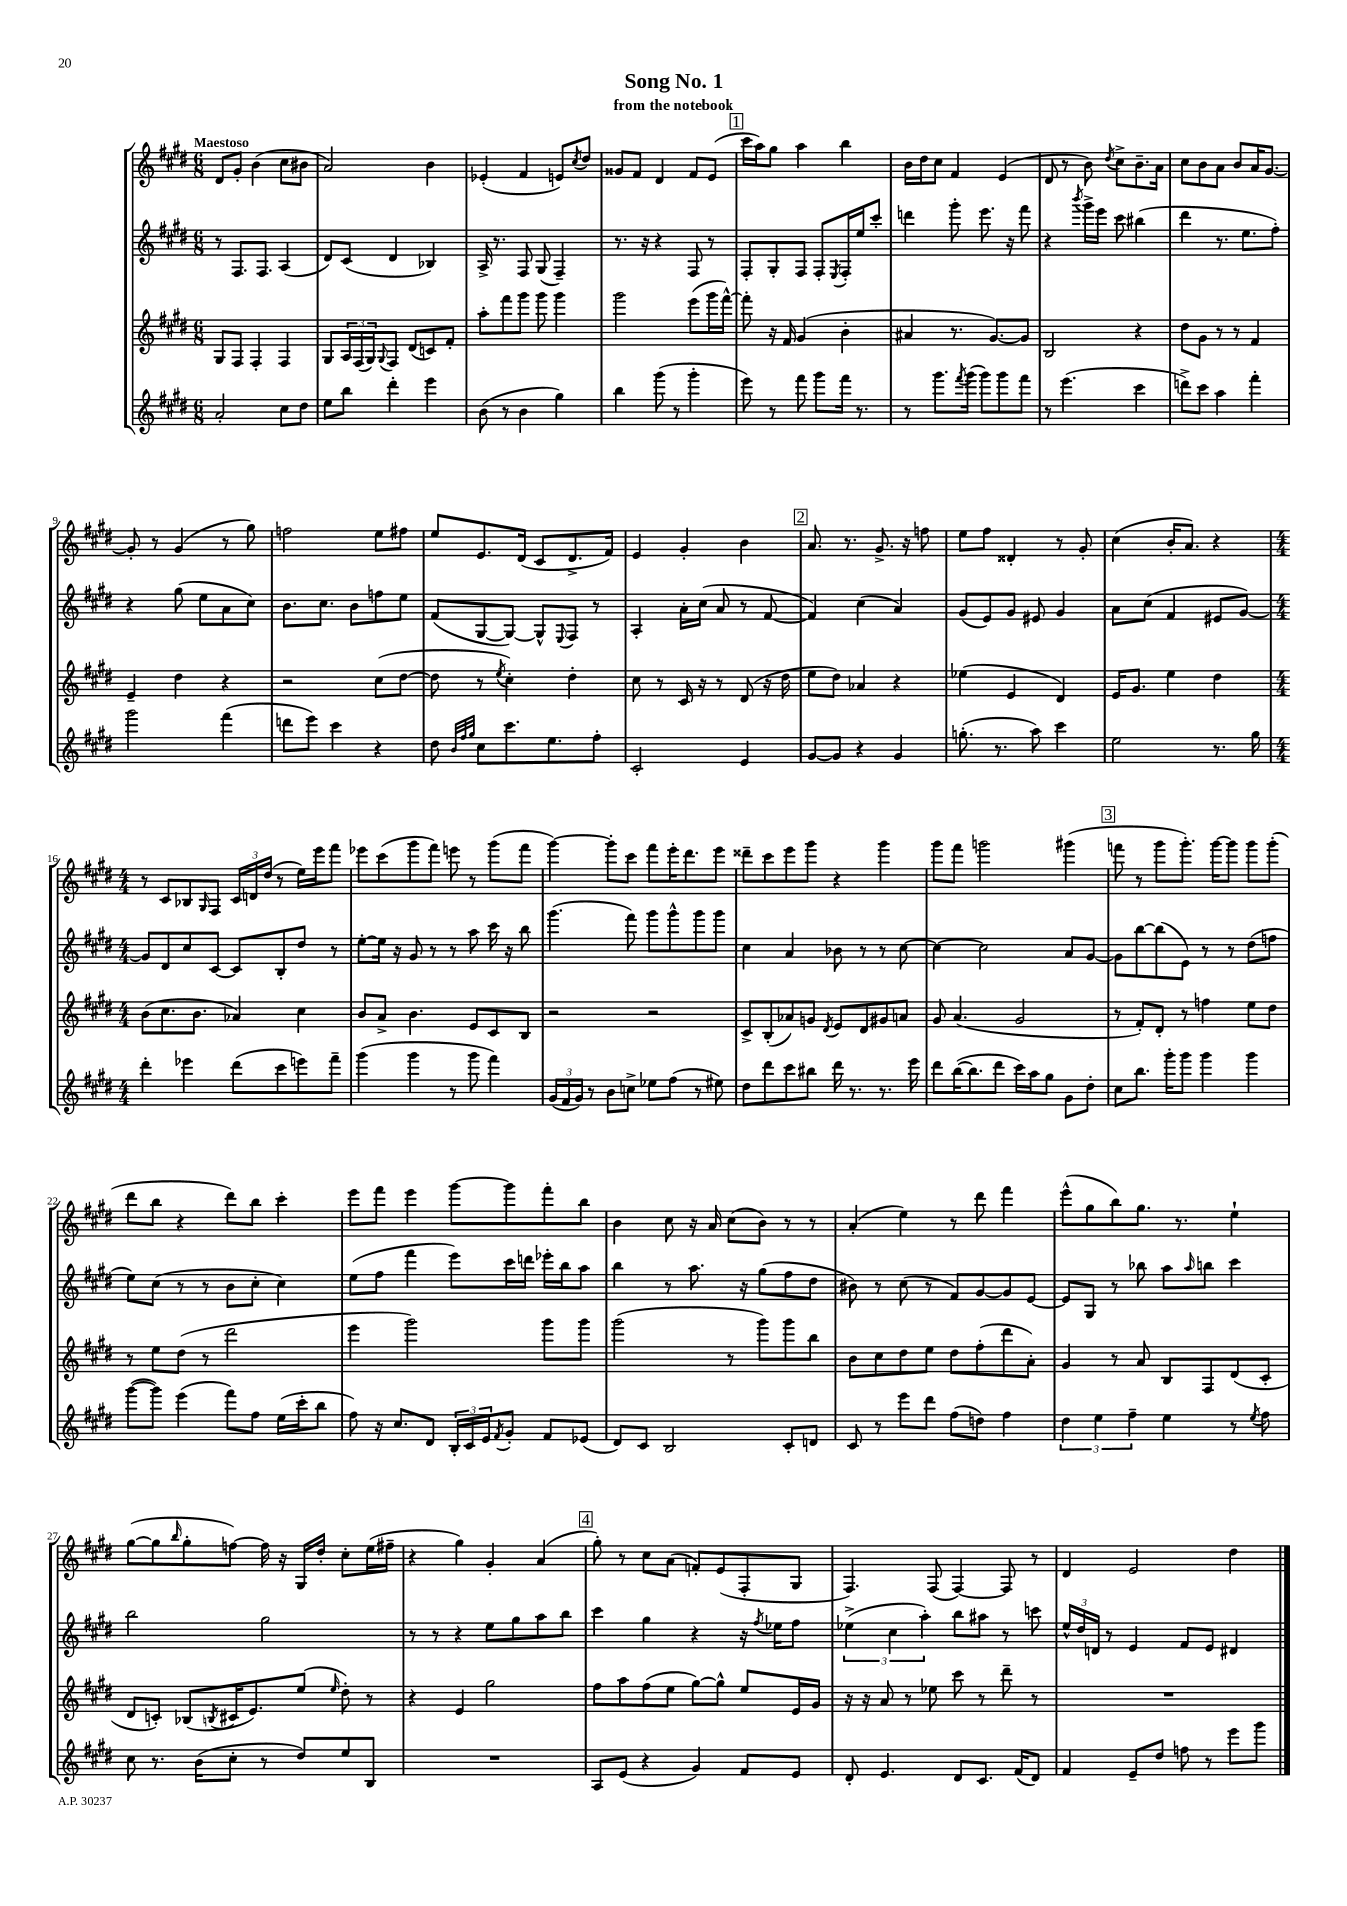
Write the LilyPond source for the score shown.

\header { title = "Song No. 1" subtitle = "from the notebook" }
<<
\new StaffGroup <<
\new Staff = "s0" {
    \clef treble \key e \major \numericTimeSignature \time 6/8 \tempo "Maestoso"
    dis'8 gis'8-. b'4( cis''8 bis'8 |
    a'2) b'4 |
    ees'4-.( fis'4 e'8) \acciaccatura { cis''8 } dis''8 |
    gisis'8 fis'8 dis'4 fis'8 e'8( |
    \mark \markup { \box "1" } cis'''16 a''16) gis''8 a''4 b''4 |
    b'16 dis''16 cis''8 fis'4 e'4( |
    dis'8 r8 b'8) \acciaccatura { dis''8 } cis''8-> b'8.-- a'16 |
    cis''8 b'8 a'8 b'8 a'16 gis'8.~ |
    gis'8-. r8 gis'4( r8 gis''8) |
    f''2 e''8 fis''8 |
    e''8 e'8. dis'16( cis'8 dis'8.-> fis'16) |
    e'4 gis'4-. b'4 |
    \mark \markup { \box "2" } a'8. r8. gis'8.-> r16 f''8 |
    e''8 fis''8 disis'4-. r8 gis'8-. |
    cis''4( b'16-. a'8.) r4 |
    \numericTimeSignature \time 4/4 r8 cis'8 bes8 \grace { gis16 } fis8 \tuplet 3/2 { cis'16 d'16 dis''16( } r8 e''16) e'''16 fis'''8 |
    ees'''8 cis'''8( gis'''8 fis'''8) e'''8 r8 gis'''8( fis'''8 |
    gis'''4~) gis'''8-. cis'''8 fis'''8 e'''16-. dis'''8. e'''8 |
    disis'''8-- cis'''8 e'''8 gis'''8 r4 gis'''4 |
    gis'''8 fis'''8 g'''2 gis'''4( |
    \mark \markup { \box "3" } f'''8 r8 gis'''8 gis'''8.-.) gis'''16~ gis'''8 gis'''8 gis'''8-.( |
    dis'''8 b''8 r4 dis'''8) b''8 cis'''4-. |
    e'''8 fis'''8 e'''4 gis'''8~ gis'''8 fis'''8-. b''8 |
    b'4 cis''8 r16 a'16 cis''8( b'8) r8 r8 |
    a'4-.( e''4) r8 dis'''8 fis'''4 |
    e'''8-^( gis''8 b''8) gis''8. r8. e''4-! |
    gis''8~( gis''8 \grace { b''16 } gis''8-. f''8~) f''16 r16 gis16 dis''16-. cis''8-. e''16( fis''16-- |
    r4 gis''4) gis'4-. a'4( |
    \mark \markup { \box "4" } gis''8-.) r8 cis''8 a'8( f'8-.) e'8( fis8-. gis8 |
    fis4.) fis8( fis4~) fis8 r8 |
    dis'4 e'2 dis''4 \bar "|." |
}
\new Staff = "s1" {
    \clef treble \key e \major \numericTimeSignature \time 6/8
    r8 fis8. fis8. a4( |
    dis'8) cis'8( dis'4 bes4) |
    a16-> r8. fis8 gis8( fis4--) |
    r8. r16 r4 fis8 r8 |
    \mark \markup { \box "1" } fis8-. gis8-. fis8 fis8-. \acciaccatura { e8 } fis16-. e''16 cis'''8-. |
    d'''4 gis'''8-. e'''8. r16 fis'''8 |
    r4 \acciaccatura { b'''8 } gis'''16-> e'''16 cis'''8 bis''4( |
    dis'''4 r8. e''8. fis''8-.) |
    r4 gis''8( e''8 a'8 cis''8) |
    b'8. cis''8. b'8 f''8 e''8 |
    fis'8( gis8~ gis8~) gis8-^ \appoggiatura { e8 } fis8 r8 |
    a4-. a'16-. cis''16( a'8 r8 fis'8~ |
    \mark \markup { \box "2" } fis'4) cis''4( a'4) |
    gis'8( e'8) gis'8 eis'8 gis'4 |
    a'8 cis''8( fis'4 eis'8 gis'8~) |
    \numericTimeSignature \time 4/4 gis'8 dis'8 cis''8 cis'8~ cis'8 b8-. dis''8 r8 |
    e''8~-. e''16 r16 gis'8 r8 r8 a''8 cis'''16 r16 b''8 |
    gis'''4.( fis'''8) gis'''8 gis'''8-^ gis'''8 gis'''8 |
    cis''4 a'4 bes'8 r8 r8 cis''8~ |
    cis''4~ cis''2 a'8 gis'8~ |
    \mark \markup { \box "3" } gis'8 b''8~ b''8( e'8) r8 r8 dis''8( f''8 |
    e''8) cis''8( r8 r8 b'8 cis''8-. cis''4) |
    e''8( fis''8 fis'''4 e'''8) cis'''16 d'''16 ees'''16-. b''16 a''8 |
    b''4 r8 a''8. r16 gis''8( fis''8 dis''8 |
    bis'8) r8 cis''8( r8 fis'8) gis'8~ gis'8 e'8~ |
    e'8 gis8 r8 bes''8 a''8 \grace { a''16 } b''8 cis'''4 |
    b''2 gis''2 |
    r8 r8 r4 e''8 gis''8 a''8 b''8 |
    \mark \markup { \box "4" } cis'''4 gis''4 r4 r16 \acciaccatura { fis''8 } ees''16 fis''8 |
    \tuplet 3/2 { ees''4->( cis''4 a''4-.) } b''8 ais''8 r8 c'''8 |
    \tuplet 3/2 { e''16-^ dis''16 d'16 } r8 e'4 fis'8 e'8 dis'4 \bar "|." |
}
\new Staff = "s2" {
    \clef treble \key e \major \numericTimeSignature \time 6/8
    gis8 fis8 fis4-. fis4 |
    gis8 \tuplet 3/2 { a16 fis16( gis16) } \appoggiatura { gis8 } fis8 dis'8( c'8) fis'8-. |
    a''8-. fis'''8 gis'''8 gis'''8 gis'''4 |
    gis'''2 e'''8( gis'''16 fis'''16~-^) |
    \mark \markup { \box "1" } fis'''8-. r16 fis'16 gis'4( b'4-. |
    ais'4 r8. gis'8.~) gis'8 |
    b2 r4 |
    dis''8 gis'8 r8 r8 fis'4 |
    e'4-- dis''4 r4 |
    r2 cis''8( dis''8~ |
    dis''8 r8 \acciaccatura { e''8 } cis''4-.) dis''4-. |
    cis''8 r8 cis'16 r16 r8 dis'8( r16 dis''16 |
    \mark \markup { \box "2" } e''8 dis''8) aes'4 r4 |
    ees''4( e'4 dis'4) |
    e'16 gis'8. e''4 dis''4 |
    \numericTimeSignature \time 4/4 b'8( cis''8. b'8. aes'4) cis''4 |
    b'8 a'8-> b'4. e'8 cis'8 b8 |
    r2 r2 |
    cis'8-> b8-.( aes'8) g'8 \acciaccatura { dis'8 } e'8 dis'8 gis'8 a'8 |
    gis'8 a'4.( gis'2 |
    \mark \markup { \box "3" } r8 fis'8-.) dis'8-. r8 f''4 e''8 dis''8 |
    r8 e''8 dis''8( r8 dis'''2 |
    e'''4 gis'''2) gis'''8 gis'''8 |
    gis'''2( r8 gis'''8) gis'''8 b''8 |
    b'8 cis''8 dis''8 e''8 dis''8 fis''8-.( dis'''8 a'8-.) |
    gis'4 r8 a'8 b8 fis8 dis'8( cis'8-. |
    dis'8 c'8-.) bes8( \acciaccatura { b8 } cis'16 e'8.) e''8( \grace { e''16 } dis''8-.) r8 |
    r4 e'4 gis''2 |
    \mark \markup { \box "4" } fis''8 a''8 fis''8( e''8 gis''8~) gis''8-^ e''8 e'16 gis'16 |
    r16 r16 a'8 r8 ees''8 cis'''8 r8 dis'''8-- r8 |
    R1 \bar "|." |
}
\new Staff = "s3" {
    \clef treble \key e \major \numericTimeSignature \time 6/8
    a'2-. cis''8 dis''8 |
    e''8 b''8 dis'''4-. e'''4 |
    b'8( r8 b'4 gis''4) |
    b''4 gis'''8( r8 gis'''4-. |
    \mark \markup { \box "1" } e'''8) r8 fis'''8 gis'''8 fis'''16 r8. |
    r8 gis'''8. \acciaccatura { fis'''8 } gis'''16( gis'''8) gis'''8 fis'''8 |
    r8 e'''4.( cis'''4 |
    d'''8->) cis'''8 a''4 fis'''4-. |
    gis'''2 fis'''4( |
    d'''8 e'''8) cis'''4 r4 |
    dis''8 \grace { b'32 fis''32 gis''32 } cis''8 cis'''8. e''8. fis''8-. |
    cis'2-. e'4 |
    \mark \markup { \box "2" } gis'8~ gis'8 r4 gis'4 |
    g''8.-.( r8. a''8) cis'''4 |
    e''2 r8. gis''16 |
    \numericTimeSignature \time 4/4 dis'''4-. ees'''4 dis'''8( cis'''8 e'''8) fis'''8-- |
    gis'''4( gis'''4 r8 gis'''8 fis'''4) |
    \tuplet 3/2 { gis'16( fis'16 gis'16) } r8 b'8 c''8-> ees''8 fis''8( r8 eis''8) |
    dis''8 dis'''8 cis'''8 bis''8 dis'''16 r8. r8. e'''16 |
    dis'''8 b''16~( b''8. dis'''8 cis'''16) a''16 gis''8 gis'8 dis''8-. |
    \mark \markup { \box "3" } cis''8 b''8. gis'''16-. gis'''8 gis'''4 gis'''4 |
    gis'''8~( gis'''8) e'''4( fis'''8) fis''8 e''16( cis'''16-. b''8 |
    fis''8) r16 cis''8. dis'8 \tuplet 3/2 { b16-. cis'16 e'16 } \acciaccatura { fis'8 } gis'8-. fis'8 ees'8( |
    dis'8) cis'8 b2 cis'8-. d'8 |
    cis'8 r8 e'''8 dis'''8 fis''8( d''8) fis''4 |
    \tuplet 3/2 { dis''4 e''4 fis''4-- } e''4 r8 \acciaccatura { e''8 } fis''8 |
    cis''8 r8. b'16( cis''8-. r8 dis''8) e''8 b8 |
    R1 |
    \mark \markup { \box "4" } a8 e'8( r4 gis'4) fis'8 e'8 |
    dis'8-. e'4. dis'8 cis'8. fis'16( dis'8) |
    fis'4 e'8-- dis''8 f''8 r8 e'''8 gis'''8 \bar "|." |
}
>>
>>
